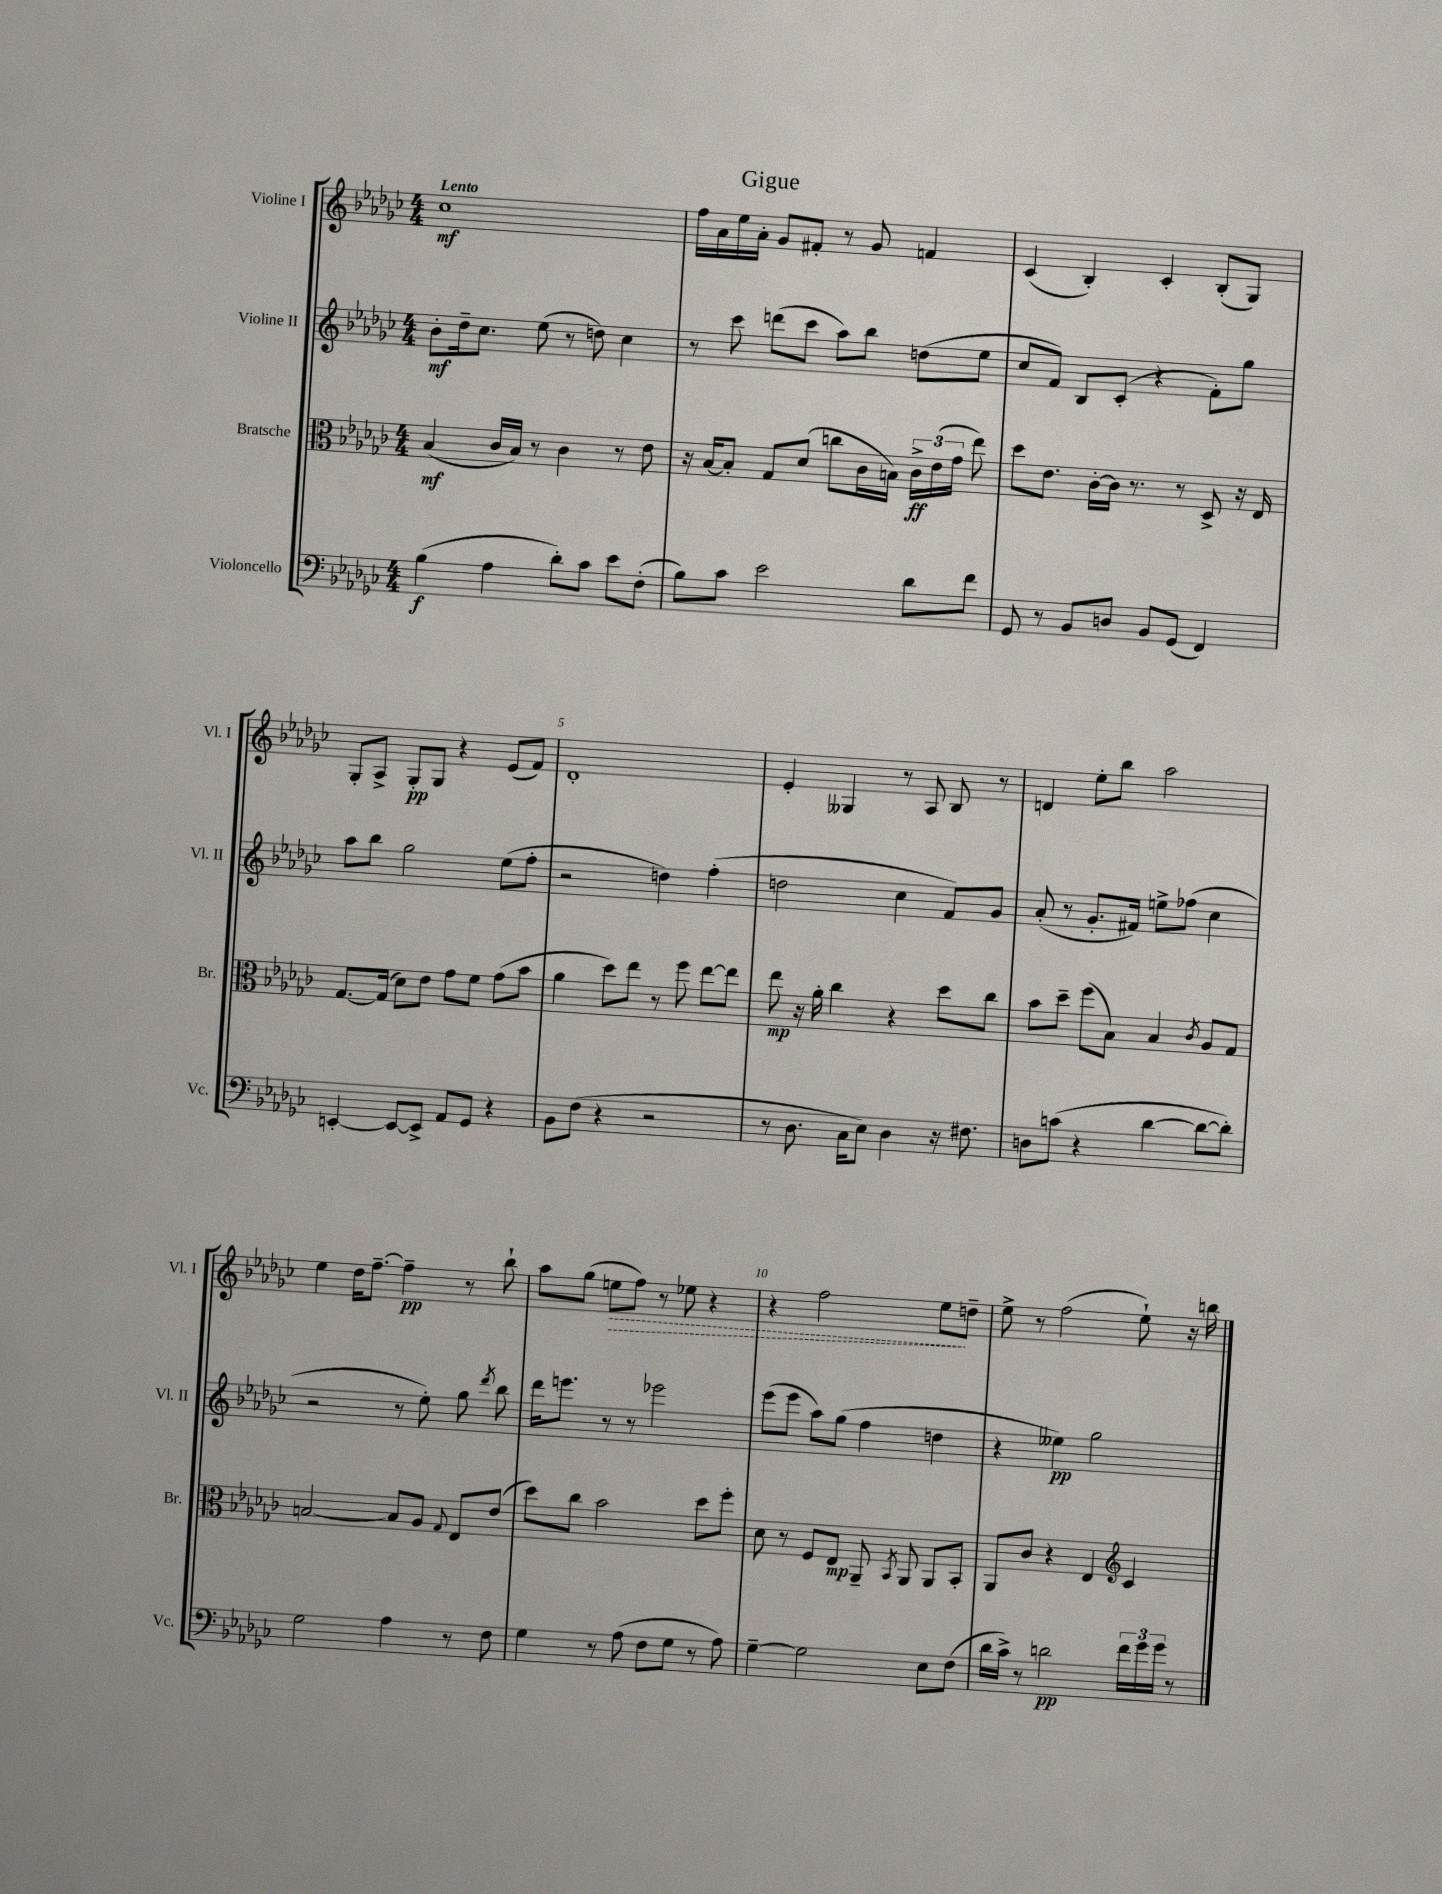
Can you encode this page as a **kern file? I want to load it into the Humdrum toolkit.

**kern	**dynam	**kern	**dynam	**kern	**dynam	**kern	**dynam
*part4	*part4	*part3	*part3	*part2	*part2	*part1	*part1
*staff4	*staff4	*staff3	*staff3	*staff2	*staff2	*staff1	*staff1
*I"Violoncello	*	*I"Bratsche	*	*I"Violine II	*	*I"Violine I	*
*I'Vc.	*	*I'Br.	*	*I'Vl. II	*	*I'Vl. I	*
*clefF4	*	*clefC3	*	*clefG2	*	*clefG2	*
*k[b-e-a-d-g-c-]	*	*k[b-e-a-d-g-c-]	*	*k[b-e-a-d-g-c-]	*	*k[b-e-a-d-g-c-]	*
*M4/4	*	*M4/4	*	*M4/4	*	*M4/4	*
=1	=1	=1	=1	=1	=1	=1	=1
!	!	!	!	!	!	!LO:TX:a:B:t=Lento	!
(4B-\	f	(4B-/	mf	8b-'\L	mf	1cc-	mf
.	.	.	.	16dd-~\k	.	.	.
.	.	.	.	8.cc-\J	.	.	.
4A-\	.	16c-/LL	.	.	.	.	.
.	.	16B-/JJ)	.	.	.	.	.
.	.	8r	.	(8ee-\	.	.	.
8d-'\L)	.	4c-\	.	8r	.	.	.
8c-\J	.	.	.	8ddn\)	.	.	.
8e-\L	.	8r	.	4cc-\	.	.	.
(8F'\J	.	8e-\	.	.	.	.	.
=2	=2	=2	=2	=2	=2	=2	=2
8B-\L)	.	16r	.	8r	.	16ff\LL	.
.	.	[16B-/KL	.	.	.	16a-\	.
8c-\J	.	8B-'/J]	.	8ccc-\	.	16ee-\	.
.	.	.	.	.	.	16a-'\JJ	.
2e-\	.	8G-/L	.	(8dddn\L	.	8g-/L	.
.	.	(8d-/J	.	8ccc-\J	.	8f#X'/J	.
.	.	8ccn\L	.	8aa-\L)	.	8r	.
.	.	16c-\L	.	8bb-\J	.	8g-/	.
.	.	16Bn\JJ)	.	.	.	.	.
8d-\L	.	24c-^\LL	ff	(8ddn\L	.	4fn/	.
.	.	(24e-\	.	.	.	.	.
.	.	24g-\JJ	.	.	.	.	.
8f\J	.	8ee-\)	.	8ee-\J	.	.	.
=3	=3	=3	=3	=3	=3	=3	=3
8GG-/	.	8dd-\L	.	8cc-/L	.	(4c-/	.
8r	.	8.e-\J	.	8f/J)	.	.	.
8BB-/L	.	.	.	8B-/L	.	4B-'/)	.
.	.	[16c-'\LL	.	.	.	.	.
8Dn/J	.	16c-\JJ]	.	(8c-'/J	.	.	.
.	.	8.r	.	.	.	.	.
8BB-/L	.	.	.	4r	.	4c-'/	.
(8GG-/J	.	8r	.	.	.	.	.
4FF/)	.	8D-^/	.	8f'\L)	.	(8B-'/L	.
.	.	16r	.	8gg-\J	.	8G-/J)	.
.	.	16E-/	.	.	.	.	.
!!LO:LB:g=z
=4	=4	=4	=4	=4	=4	=4	=4
[4EEn'/	.	[8.G-/L	.	8aa-\L	.	8G-'/L	.
.	.	.	.	8bb-\J	.	8A-^/J	.
.	.	(16G-/Jk]	.	.	.	.	.
8EE/L_	.	8d-\L)	.	2gg-\	.	8G-'/L	pp
8EE^/J]	.	8e-\J	.	.	.	8G-/J	.
8AA-/L	.	8g-\L	.	.	.	4r	.
8GG-/J	.	8f\J	.	.	.	.	.
4r	.	(8g-\L	.	(8ee-\L	.	(8e-/L	.
.	.	8b-\J	.	8ff'\J	.	8f/J)	.
=5	=5	=5	=5	=5	=5	=5	=5
8BB-\L	.	4a-\	.	2r	.	1d-'	.
(8F\J	.	.	.	.	.	.	.
4r	.	8dd-\L)	.	.	.	.	.
.	.	8ee-\J	.	.	.	.	.
2r	.	8r	.	4ddn\)	.	.	.
.	.	8ff\	.	.	.	.	.
.	.	[8ee-\L	.	(4ff'\	.	.	.
.	.	8ee-\J]	.	.	.	.	.
=6	=6	=6	=6	=6	=6	=6	=6
8r	.	8ee-\	mp	2ddn\	.	4e-'/	.
8.D-\	.	16r	.	.	.	.	.
.	.	16a-'\	.	.	.	.	.
.	.	4cc-\	.	.	.	4G--X/	.
16C-\KL	.	.	.	.	.	.	.
8E-\J)	.	.	.	.	.	.	.
4D-\	.	4r	.	4cc-\	.	8r	.
.	.	.	.	.	.	8A-/	.
16r	.	8dd-\L	.	8f/L)	.	8B-/	.
8.F#X\	.	.	.	.	.	.	.
.	.	8cc-\J	.	8g-/J	.	8r	.
=7	=7	=7	=7	=7	=7	=7	=7
8Dn\L	.	8b-\L	.	(8a-'/	.	4dn/	.
(8cn\J	.	8dd-~\J	.	8r	.	.	.
4r	.	(8ff\L	.	8.g-'/L	.	8ee-'\L	.
.	.	8B-\J)	.	.	.	8bb-\J	.
.	.	.	.	16f#X/Jk)	.	.	.
[4d-\	.	4B-/	.	8een^\L	.	2aa-\	.
.	.	.	.	(8ff-X\J	.	.	.
.	.	8qc-/	.	.	.	.	.
8d-\L_	.	8A-/L	.	4cc-\	.	.	.
8d-'\J])	.	8G-/J	.	.	.	.	.
!!LO:LB:g=z
=8	=8	=8	=8	=8	=8	=8	=8
2G-\	.	[2Bn/	.	2r	.	4ee-\	.
.	.	.	.	.	.	16dd-\KL	.
.	.	.	.	.	.	[8.ff~\J	.
4A-\	.	8B/L]	.	8r	.	4ff~\]	pp
.	.	8A-/J	.	8ee-'\)	.	.	.
.	.	8qqG-/	.	.	.	.	.
8r	.	8E-/L	.	8gg-\	.	8r	.
.	.	.	.	8qddd-/	.	.	.
8F\	.	(8e-/J	.	8bb-\	.	8bb-`\	.
=9	=9	=9	=9	=9	=9	=9	=9
4G-\	.	8dd-\L)	.	16ddd-\KL	.	8aa-\L	.
.	.	.	.	8.eeen\J	.	.	.
.	.	8cc-\J	.	.	.	(8gg-\J	.
!	!	!	!	!	!	!	!LO:HP:b
8r	.	2b-\	.	8r	.	8een\L	>
(8A-\	.	.	.	8r	.	8ff\J)	.
8F\L	.	.	.	2eee-X\	.	8r	.
8G-\J	.	.	.	.	.	8ee-X\	.
8r	.	8dd-\L	.	.	.	4r	.
8A-\)	.	8ff'\J	.	.	.	.	.
=10	=10	=10	=10	=10	=10	=10	=10
[4G-~\	.	8d-\	.	(8eee-\L	.	4r	.
.	.	8r	.	8eee-\J	.	.	.
2G-\]	.	8F/L	.	8aa-\L)	.	2ff\	.
.	.	8E-/J	mp	(8gg-\J	.	.	.
.	.	8AA-~/	.	4ff\	.	.	.
.	.	8qBB-/	.	.	.	.	.
.	.	8AA-/	.	.	.	.	.
8E-\L	.	8AA-/L	.	4ddn\	.	8ee-\L	.
(8F\J	.	8BB-'/J	.	.	.	8ddn~\J	]
=11	=11	=11	=11	=11	=11	=11	=11
16d-\LL	.	8AA-/L	.	4r	.	8ee-^\	.
16c-^\JJ)	.	.	.	.	.	.	.
8r	.	8c-/J	.	.	.	8r	.
2dn\	pp	4r	.	4ee--X\)	pp	(2ff\	.
.	.	4E-/	.	2gg-\	.	.	.
*	*	*clefG2	*	*	*	*	*
24f\LL	.	4c-/	.	.	.	8ee-`\)	.
24g-\	.	.	.	.	.	.	.
24g-\JJ	.	.	.	.	.	.	.
8r	.	.	.	.	.	16r	.
.	.	.	.	.	.	16bbn\	.
==	==	==	==	==	==	==	==
*-	*-	*-	*-	*-	*-	*-	*-
